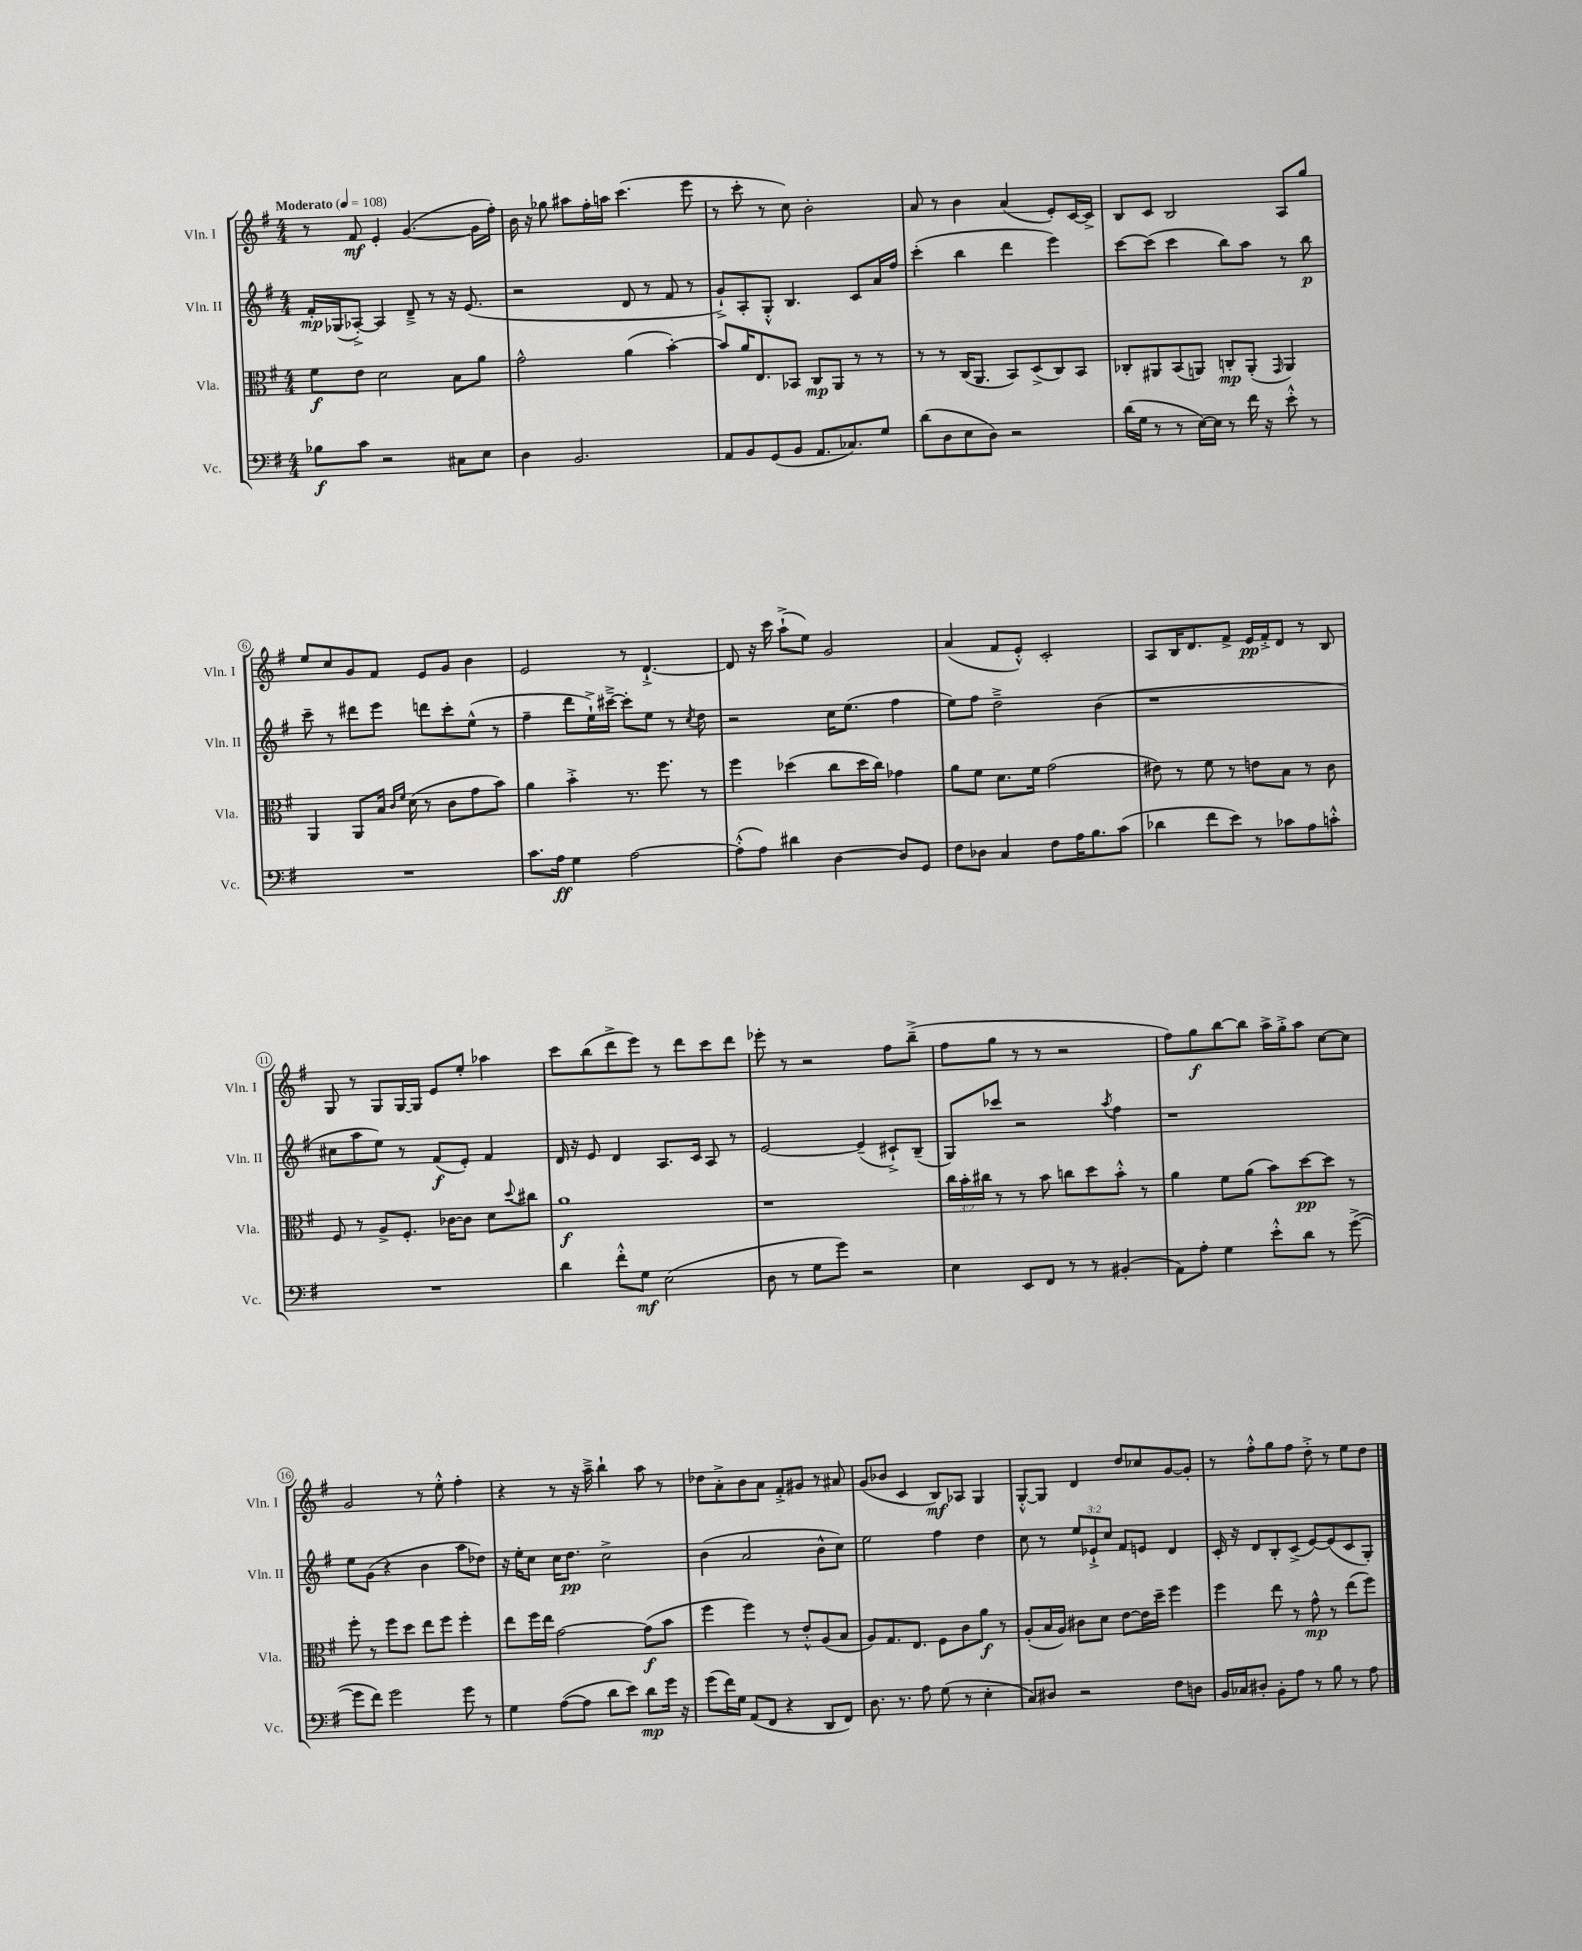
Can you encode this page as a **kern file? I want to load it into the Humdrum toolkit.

**kern	**dynam	**kern	**dynam	**kern	**dynam	**kern	**dynam
*part4	*part4	*part3	*part3	*part2	*part2	*part1	*part1
*staff4	*staff4	*staff3	*staff3	*staff2	*staff2	*staff1	*staff1
*I"Vc.	*	*I"Vla.	*	*I"Vln. II	*	*I"Vln. I	*
*I'Vc.	*	*I'Vla.	*	*I'Vln. II	*	*I'Vln. I	*
*clefF4	*	*clefC3	*	*clefG2	*	*clefG2	*
*k[f#]	*	*k[f#]	*	*k[f#]	*	*k[f#]	*
*M4/4	*	*M4/4	*	*M4/4	*	*M4/4	*
*MM108	*	*MM108	*	*MM108	*	*MM108	*
=1	=1	=1	=1	=1	=1	=1	=1
!	!	!	!	!	!	!LO:TX:a:B:t=Moderato	!
8B-X\L	f	8f#\L	f	16f#'/LL	mp	8r	.
.	.	.	.	(16G-X/J	.	.	.
8c\J	.	8e\J	.	[8A-X'^/J)	.	8f#/	mf
2r	.	2d\	.	4A-/]	.	4e'/	.
.	.	.	.	8d~^/	.	([4.g/	.
.	.	.	.	8r	.	.	.
8C#X\L	.	8B\L	.	16r	.	.	.
.	.	.	.	(8.e/	.	.	.
8E\J	.	8a\J	.	.	.	16g\LL]	.
.	.	.	.	.	.	16ff#'\JJ)	.
=2	=2	=2	=2	=2	=2	=2	=2
4D\	.	2g^^\	.	2r	.	16b\	.
.	.	.	.	.	.	16r	.
.	.	.	.	.	.	8gg-X\	.
2.BB/	.	.	.	.	.	8aa#X\L	.
.	.	.	.	.	.	16ff#'\L	.
.	.	.	.	.	.	16aan\JJ	.
.	.	(4a\	.	8d/	.	(4.ccc\	.
.	.	.	.	8r	.	.	.
.	.	[4b'\)	.	8f#/	.	.	.
.	.	.	.	8r	.	8eee\	.
=3	=3	=3	=3	=3	=3	=3	=3
8AA/L	.	8b/L]	.	8g`^/L)	.	8r	.
8BB/	.	16a/K	.	8A'/	.	8ccc'\	.
.	.	8.E/	.	.	.	.	.
(8GG/	.	.	.	8G'^^/J	.	8r	.
8BB/J	.	8BB-X/J	.	4.B/	.	8cc\)	.
8.AA/L	.	8C/L	mp	.	.	2b'\	.
.	.	8AA/J	.	.	.	.	.
8.C-X/)	.	.	.	.	.	.	.
.	.	8r	.	8c/L	.	.	.
8G/J	.	8r	.	16a/L	.	.	.
.	.	.	.	16ff#/JJ	.	.	.
=4	=4	=4	=4	=4	=4	=4	=4
(8d\L	.	8r	.	(4ccc'\	.	8a/	.
8D\	.	8r	.	.	.	8r	.
8E\	.	(16C/KL	.	4bb\	.	4b\	.
.	.	8.AA/J	.	.	.	.	.
8D\J)	.	.	.	.	.	.	.
2r	.	8BB/L)	.	4ddd\	.	(4a/	.
.	.	(8D^/	.	.	.	.	.
.	.	8C/)	.	4eee\)	.	8e'/L)	.
.	.	8BB/J	.	.	.	[16c/L	.
.	.	.	.	.	.	16c^/JJ]	.
=5	=5	=5	=5	=5	=5	=5	=5
(16d\LL	.	8C-X'/L	.	[8ccc\L	.	8B/L	.
16G\JJ	.	.	.	.	.	.	.
8r	.	8AA#X/	.	(8ccc\J]	.	8c/J	.
8r	.	(8BB/	.	4ccc\	.	2B/	.
[16E\LL)	.	8AAn/J)	.	.	.	.	.
16E\JJ]	.	.	.	.	.	.	.
8r	.	8Cn'/L	mp	8bb\L)	.	.	.
16f#\	.	(8AA'/J	.	8aa\J	.	.	.
16r	.	.	.	.	.	.	.
.	.	16qqGG/	.	.	.	.	.
8e'^^\	.	4AA/)	.	8r	.	8A/L	.
8r	.	.	.	8bb\	p	8gg/J	.
!!LO:LB:g=z
=6	=6	=6	=6	=6	=6	=6	=6
1r	.	4AA/	.	8ccc~\	.	8ee/L	.
.	.	.	.	8r	.	8cc/	.
.	.	8AA/L	.	8ddd#X\L	.	8g/	.
.	.	16B/Jk	.	8eee\J	.	8f#/J	.
.	.	16qqc/LL	.	.	.	.	.
.	.	16qqf#/JJ	.	.	.	.	.
.	.	(16d\	.	.	.	.	.
.	.	8r	.	8dddn\L	.	8e/L	.
.	.	8c\L	.	8ccc'\	.	8g/J	.
.	.	8g\	.	(8ee^^\J	.	4b\	.
.	.	8b\J)	.	8r	.	.	.
=7	=7	=7	=7	=7	=7	=7	=7
8.c\L	.	4a\	.	4ff#~\	.	2e/	.
16A\Jk	ff	.	.	.	.	.	.
4G\	.	4b'^\	.	8ddd\L	.	.	.
.	.	.	.	16ee`^\L)	.	.	.
.	.	.	.	[16ccc#X~^\JJ	.	.	.
[2A\	.	8.r	.	8ccc#'\L]	.	8r	.
.	.	.	.	8ee\J	.	[4.d`^/	.
.	.	8.ff#\	.	.	.	.	.
.	.	.	.	8r	.	.	.
.	.	.	.	8qcc/	.	.	.
.	.	8r	.	8dd\	.	.	.
=8	=8	=8	=8	=8	=8	=8	=8
(8A'^^\L]	.	4ff#\	.	2r	.	8d/]	.
8A\J)	.	.	.	.	.	16r	.
.	.	.	.	.	.	16ccc\	.
4d#X\	.	(4dd-X\	.	.	.	(8aa`^\L	.
.	.	.	.	.	.	8ee\J)	.
[4D\	.	8cc\L	.	16cc\KL	.	2g/	.
.	.	.	.	(8.ee\J	.	.	.
.	.	16dd-\L	.	.	.	.	.
.	.	16cc\JJ)	.	.	.	.	.
8D/L]	.	4g-X\	.	4ff#\	.	.	.
8GG/J	.	.	.	.	.	.	.
=9	=9	=9	=9	=9	=9	=9	=9
8F#\L	.	8a\L	.	8ee\L)	.	(4a/	.
8D-X\J	.	8f#\J	.	8ff#\J	.	.	.
4C/	.	8.d\L	.	2dd~^\	.	8f#/L	.
.	.	.	.	.	.	8e'^^/J)	.
.	.	16f#\Jk	.	.	.	.	.
8F#\L	.	(2g\	.	.	.	2c'/	.
16A\K	.	.	.	.	.	.	.
8.B\	.	.	.	.	.	.	.
.	.	.	.	(4b\	.	.	.
(8c\J	.	.	.	.	.	.	.
=10	=10	=10	=10	=10	=10	=10	=10
4d-X\	.	8e#X\)	.	1r	.	8A/L	.
.	.	8r	.	.	.	16B/K	.
.	.	.	.	.	.	8.d/	.
8f#\L	.	8f#\	.	.	.	.	.
8e\J)	.	8r	.	.	.	8f#^/J	.
8r	.	8en\L	.	.	.	16e/LL	pp
.	.	.	.	.	.	16f#'^/J	.
8c-X\L	.	8B\J	.	.	.	8d/J	.
8A\	.	8r	.	.	.	8r	.
8cn'^^\J	.	8c\	.	.	.	8B/	.
!!LO:LB:g=z
=11	=11	=11	=11	=11	=11	=11	=11
1r	.	8F#/	.	8cc#X\L	.	8G/	.
.	.	8r	.	8aa\	.	8r	.
.	.	8A^/L	.	8ee\J)	.	8G/L	.
.	.	8.F#'/J	.	8r	.	[16G/L	.
.	.	.	.	.	.	16G/JJ]	.
.	.	.	.	(8f#/L	f	8e/L	.
.	.	[16c-X\KL	.	.	.	.	.
.	.	8c-\J]	.	8e'/J)	.	8ee'/J	.
.	.	8d\L	.	4f#/	.	4aa-X\	.
.	.	8qqdd/	.	.	.	.	.
.	.	8cc#X\J	.	.	.	.	.
=12	=12	=12	=12	=12	=12	=12	=12
4d\	.	1a	f	16d/	.	8ccc\L	.
.	.	.	.	16r	.	.	.
.	.	.	.	8e/	.	(8bb\	.
8f#'^^\L	.	.	.	4d/	.	8ddd^\	.
8G\J	mf	.	.	.	.	8eee\J)	.
(2E\	.	.	.	8.A/L	.	8r	.
.	.	.	.	.	.	8ddd\L	.
.	.	.	.	16c/Jk	.	.	.
.	.	.	.	8A/	.	8ccc\	.
.	.	.	.	8r	.	8ddd\J	.
=13	=13	=13	=13	=13	=13	=13	=13
8D\	.	1r	.	[2e/	.	8eee-X'\	.
8r	.	.	.	.	.	8r	.
8G\L	.	.	.	.	.	2r	.
8g\J)	.	.	.	.	.	.	.
2r	.	.	.	(4e~/]	.	.	.
.	.	.	.	8c#X`^/L)	.	8ff#\L	.
.	.	.	.	(8B~/J	.	(8bb~^\J	.
=14	=14	=14	=14	=14	=14	=14	=14
4E\	.	24cc\LL	.	8G/L)	.	8ff#\L	.
.	.	24b'\	.	.	.	.	.
.	.	24cc#X\JJ	.	.	.	.	.
.	.	8r	.	8ccc-X/J	.	8gg\J	.
8EE/L	.	8r	.	2r	.	8r	.
8FF#/J	.	8b\	.	.	.	8r	.
8r	.	8ccn\L	.	.	.	2r	.
8r	.	8dd\	.	.	.	.	.
.	.	.	.	8qaa/	.	.	.
(4BB#X'/	.	8b'^^\J	.	4ff#\	.	.	.
.	.	8r	.	.	.	.	.
=15	=15	=15	=15	=15	=15	=15	=15
8AA\L)	.	4a\	.	1r	.	8ff#\L)	.
8A'\J	.	.	.	.	.	8gg\	f
4G\	.	8f#\L	.	.	.	[8bb\	.
.	.	(8a\J	.	.	.	8bb\J]	.
8e'^^\L	.	8b\L)	.	.	.	16aa^\LL	.
.	.	.	.	.	.	16gg'^\J	.
8d\J	.	[8dd\	pp	.	.	8aa\J	.
8r	.	8dd\J]	.	.	.	[8cc\L	.
([8g^\	.	8r	.	.	.	8cc\J]	.
!!LO:LB:g=z
=16	=16	=16	=16	=16	=16	=16	=16
8g\L]	.	8ff#'\	.	8ee\L	.	2g/	.
8f#\J)	.	8r	.	(8g\J	.	.	.
2g\	.	8ff#\L	.	4r	.	.	.
.	.	8dd\J	.	.	.	.	.
.	.	8ee\L	.	4b\	.	8r	.
.	.	8ff#\J	.	.	.	8ee'^^\	.
8g\	.	4ff#'\	.	8aa\L	.	4ff#'\	.
8r	.	.	.	8dd-X\J)	.	.	.
=17	=17	=17	=17	=17	=17	=17	=17
4G\	.	8ee\L	.	16r	.	4r	.
.	.	.	.	16ee'\KL	.	.	.
.	.	16ff#\L	.	8cc\J	.	.	.
.	.	16ee\JJ	.	.	.	.	.
([8A\L	.	[2g\	.	16cc\KL	.	8r	.
.	.	.	.	8.dd\J	pp	.	.
8A\J]	.	.	.	.	.	16r	.
.	.	.	.	.	.	16aa~^\	.
8d\L	.	.	.	2cc^\	.	4bb`\	.
8e\J)	.	.	.	.	.	.	.
8d\L	mp	(8g\L]	f	.	.	8aa\	.
16g\Jk	.	8b\J	.	.	.	8r	.
16r	.	.	.	.	.	.	.
=18	=18	=18	=18	=18	=18	=18	=18
(8g\L	.	4ff#\	.	(4b\	.	8dd-X\L	.
16f#\L)	.	.	.	.	.	8a'^\	.
16G\JJ	.	.	.	.	.	.	.
(8AA/L	.	4ff#\)	.	2a/	.	8b\	.
8FF#/J	.	.	.	.	.	8a\J	.
4r	.	8r	.	.	.	8f#'^/L	.
.	.	8e'^^/L	.	.	.	8g#X/J	.
8DD/L	.	(8A/	.	8b^^\L	.	8r	.
8FF#/J)	.	8B/J	.	8cc\J)	.	8a#X/	.
=19	=19	=19	=19	=19	=19	=19	=19
8.D\	.	8A/L)	.	2ee\	.	(8g/L	.
.	.	8.G/	.	.	.	8b-X/J	.
8.r	.	.	.	.	.	.	.
.	.	.	.	.	.	4c/	.
.	.	8.E/J	.	.	.	.	.
8A\	.	.	.	.	.	.	.
(8G\	.	8F#\L	.	4ff#\	.	8B/L)	mf
8r	.	8c\	.	.	.	8A-X/J	.
4E'\	.	8a\J	f	4dd\	.	4G/	.
.	.	8r	.	.	.	.	.
=20	=20	=20	=20	=20	=20	=20	=20
8C/L)	.	(8A'/L	.	8cc\	.	[8G'^^/L	.
8D#X/J	.	16B/L	.	8r	.	8G/J]	.
.	.	16A/JJ)	.	.	.	.	.
2r	.	8c#X\L	.	12ee/L	.	4d/	.
.	.	.	.	12e-X`^/	.	.	.
.	.	8d\J	.	.	.	.	.
.	.	.	.	12cc/J	.	.	.
.	.	[8e\L	.	8f#/L	.	8dd/L	.
.	.	16e\L]	.	8en/J	.	8cc-X/	.
.	.	16dd~\JJ	.	.	.	.	.
8F#\L	.	4ff#\	.	4d/	.	[8g/	.
8Dn\J	.	.	.	.	.	8g'/J]	.
=21	=21	=21	=21	=21	=21	=21	=21
16BB/LL	.	4ff#\	.	16c'/	.	8r	.
16C-X/J	.	.	.	16r	.	.	.
8D#X'/J	.	.	.	8d/L	.	8ff#'^^\L	.
8BB'\L	.	8ee\	.	8B'/	.	8gg\	.
8A\J	.	8r	.	(8c^/J	.	8ff#\J	.
8r	.	8g^^\	mp	[8e/L)	.	8dd'^\	.
8B\	.	8r	.	(8e/]	.	8r	.
8r	.	(8ee\L	.	8c/	.	8ee\L	.
8A\	.	8ff#\J)	.	8G'/J)	.	8dd\J	.
==	==	==	==	==	==	==	==
*-	*-	*-	*-	*-	*-	*-	*-
